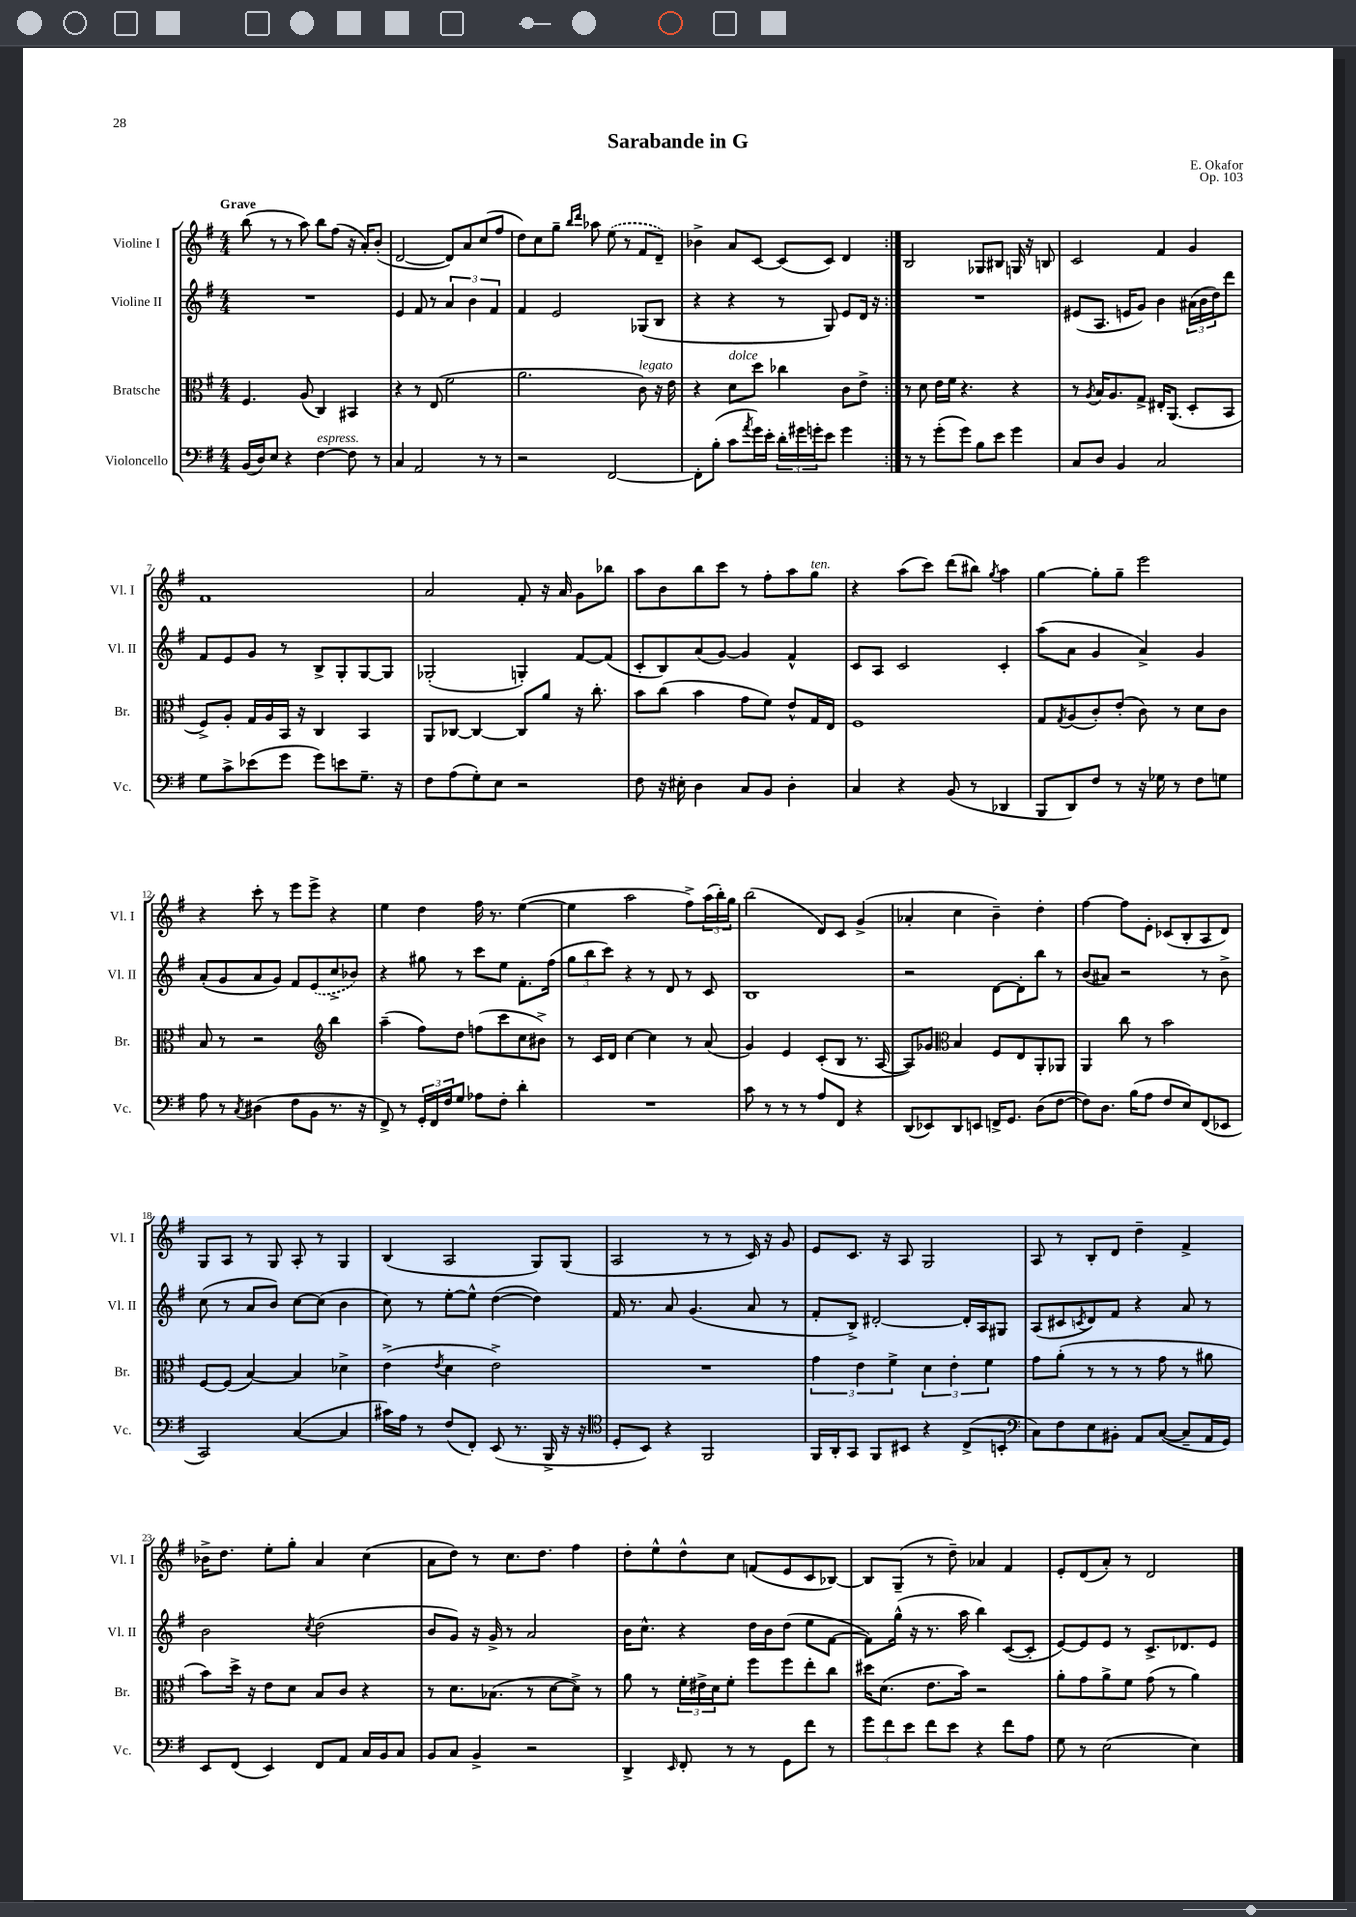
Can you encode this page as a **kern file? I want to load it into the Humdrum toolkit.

**kern	**kern	**kern	**kern
*part4	*part3	*part2	*part1
*staff4	*staff3	*staff2	*staff1
*I"Violoncello	*I"Bratsche	*I"Violine II	*I"Violine I
*I'Vc.	*I'Br.	*I'Vl. II	*I'Vl. I
*clefF4	*clefC3	*clefG2	*clefG2
*k[f#]	*k[f#]	*k[f#]	*k[f#]
*M4/4	*M4/4	*M4/4	*M4/4
=1	=1	=1	=1
!	!	!	!LO:TX:a:B:t=Grave
(16BB/LL	4.F#/	1r	(8bb\
16D/J)	.	.	.
8E/J	.	.	8r
4r	.	.	8r
.	(8A/	.	8aa\)
!LO:TX:a:i:t=espress.	!	!	!
[4F#\	4C/)	.	8bb\L
.	.	.	(8ff#\J
8F#\]	4BB#X/	.	16r
.	.	.	16a'/KL)
8r	.	.	(8b'/J
=2	=2	=2	=2
4C/	4r	4e/	[2d/
2AA/	8r	8f#/	.
.	(8E/	8r	.
.	2f#\	6a/	8d/L])
.	.	.	8a/
.	.	6b\	.
8r	.	.	(8cc/
.	.	6f#/	.
8r	.	.	8ff#/J
=3	=3	=3	=3
2r	2.a\	4f#/	8dd\L)
.	.	.	8cc\
.	.	2e/	8gg~\J
.	.	.	16qqbb/LL
.	.	.	16qqddd/JJ
.	.	.	8aa-X\
[2FF#/	.	.	(8ee\
.	.	.	8r
!	!LO:TX:a:i:t=legato	!	!
.	8c\)	(8G-X/L	8f#/L
.	16r	8B/J	8d~/J)
.	16e\	.	.
=4	=4	=4	=4
8FF#'\L]	4r	4r	4b-X^\
(8B'\J	.	.	.
!	!LO:TX:a:i:t=dolce	!	!
8c\L	8d\L	4r	8a/L
8qa/	.	.	.
16g\L)	8dd\J	.	[8c/J
16e'\JJ	.	.	.
24d'\LL	4cc-X\	8r	(8c/L]
24g#X\	.	.	.
24gn'\J	.	.	.
8e\J	.	8G/)	8c/J)
4g\	8c\L	8e/L	4d/
.	8e^\J	16d/Jk	.
.	.	16r	.
=5:|!	=5:|!	=5:|!	=5:|!
8r	8r	1r	2B/
8r	8d\	.	.
(8g'\L	16e\LL	.	.
.	16f#\JJ	.	.
8g\J)	4.r	.	.
8B\L	.	.	8G-X/L
8e\J	.	.	8B#X/J
4g\	4r	.	16Gn/
.	.	.	16r
.	.	.	8Bn/
=6	=6	=6	=6
8C/L	8r	(8e#X/L	2c/
.	8qA/	.	.
8D/J	16B/KL	8.A/J	.
.	8.A/	.	.
4BB/	.	.	.
.	.	16en/KL	.
.	8G^/J	8g/J)	.
2C/	16E#X'/KL	4b\	4f#/
.	(8.AA/J	.	.
.	8D'/L	(24a#X\LL	4g/
.	.	24b\	.
.	.	24dd\J)	.
.	8BB/J	8ddd\J	.
!!LO:LB:g=z
=7	=7	=7	=7
8G\L	8F#^/L)	8f#/L	1f#
8c^\	8A'/J	8e/	.
(8e-X\	16G/LL	8g/J	.
.	16A/	.	.
8g\J	16BB/JJ	8r	.
.	16r	.	.
8g\L)	4C/	8B^/L	.
8en\	.	8G'/	.
8.G~\J	4BB/	[8G/	.
.	.	8G/J]	.
16r	.	.	.
=8	=8	=8	=8
8F#\L	8AA/L	(2G-X'/	2a/
(8A\	[8C-X/J	.	.
8G'\)	4C-/_	.	.
8E\J	.	.	.
2r	8C-/L]	4Gn'/)	8f#'/
.	8a/J	.	16r
.	.	.	16a/
.	16r	[8f#/L	8g\L
.	8.cc'\	.	.
.	.	(8f#/J]	8bb-X\J
=9	=9	=9	=9
8F#\	8b\L	8c'/L	8aa\L
16r	(8cc\J	8B/)	8b\
16E#X'\	.	.	.
4D\	4b\	(8a/	8bb\
.	.	[8g/J)	8ccc\J
8C/L	8g\L	4g/]	8r
8BB/J	8f#\J)	.	8ff#'\L
4D'\	8e^^/L	4f#^^/	8aa\
!	!	!	!LO:TX:a:i:t=ten.
.	16G/L	.	8gg\J
.	16E/JJ	.	.
=10	=10	=10	=10
4C/	1F#	8c/L	4r
.	.	8A/J	.
4r	.	2c/	(8aa\L
.	.	.	8ccc\J)
(8BB/	.	.	(8ddd\L
8r	.	.	8bb#X\J)
.	.	.	8qgg/
4DD-X/	.	4c'/	4aa\
=11	=11	=11	=11
8BBB/L	8G/L	(8aa\L	[4gg\
.	8qG/	.	.
8DD/)	(8A/	8a\J	.
8F#/J	8c'/)	4g/	8gg'\L]
8r	(8e'/J	.	8gg~\J
16r	8c\)	4a^/)	2eee\
16G-X\	.	.	.
8r	8r	.	.
8F#\L	8d\L	4g/	.
8Gn\J	8c\J	.	.
!!LO:LB:g=z
=12	=12	=12	=12
8A\	8B/	(8a'/L	4r
8r	8r	8g/	.
8qC/	.	.	.
(4D#X\	2r	8a/	8ccc'\
.	.	8g/J)	8r
8F#\L	.	8f#/L	8eee\L
8BB\J	.	(8e/	8eee^\J
*	*clefG2	*	*
8.r	4bb\	8cc^/	4r
.	.	8b-X/J)	.
16r	.	.	.
=13	=13	=13	=13
8FF#^/)	(4aa~\	4r	4ee\
8r	.	.	.
24GG'/LL	8ff#\L)	8gg#X\	4dd\
24FF#/	.	.	.
24F#/J	.	.	.
8G/J	8dd\J	8r	.
8A-X\L	(8ffn\L	8ccc\L	16ff#\
.	.	.	8.r
8F#'\J	8ccc\	8ee\J	.
4d'\	8cc\	8.f#'\L	([4ee\
.	8b#X^\J)	.	.
.	.	(16ff#\Jk	.
=14	=14	=14	=14
1r	8r	12gg\L	4ee\]
.	.	12bb\	.
.	16c/LL	.	.
.	.	12ccc\J)	.
.	16d/JJ	.	.
.	[4cc\	4r	2aa\
.	4cc\]	8r	.
.	.	8d/	.
.	8r	8r	8ff#^\L)
.	(8a/	8c/	(24aa\L
.	.	.	24bb'\)
.	.	.	24gg\JJ
=15	=15	=15	=15
8c\	4g/)	1B	(2bb\
8r	.	.	.
8r	4e/	.	.
8r	.	.	.
8A/L	(8c'/L	.	8d/L)
8FF#/J	8B/J	.	8c/J
4r	8.r	.	(4g^/
.	[16A/	.	.
=16	=16	=16	=16
(8DD/L	8A/L])	2r	4a-X'/
8EE-X/)	8g-X/J	.	.
*	*clefC3	*	*
8DD/	4B/	.	4cc\
8EEn/J	.	.	.
16FFn^/KL	8F#/L	[8d\L	4b~\)
8.GG/J	.	.	.
.	8E/	8d'\]	.
(8D\L	8AA'/	8bb\J	4dd'\
[8F#\J	8AA-X/J	8r	.
=17	=17	=17	=17
8F#\L])	4AA/	(8b/L	[4ff#\
8.D\J	.	8a#X/J)	.
.	8cc\	2r	8ff#\L]
(16B\KL	.	.	.
8A\J	8r	.	8e'\J
8F#/L	2b\	.	(8c-X/L
8E/)	.	.	8B'/
(8FF#/	.	8r	8A/
8EE-X/J	.	8b^\	8d/J)
!!LO:LB:g=z
=18	=18	=18	=18
2CC/)	[8F#/L	(8cc\	8G/L
.	(8F#/J]	8r	8A/J
.	[4B/)	8a/L	8r
.	.	8b/J)	8G/
([4C/	4B/]	[8cc\L	8A'/
.	.	(8cc\J]	8r
4C/]	4d-X^\	4b\	4G/
=19	=19	=19	=19
16c#X\LL)	(4e^\	8cc\)	(4B/
16A\JJ	.	.	.
8r	.	8r	.
.	8qe/	.	.
(8F#/L	4d\	[8ee'\L	2A/
8FF#'/J)	.	8ee^^\J]	.
(8EE/	2e^\)	([4dd\	.
8.r	.	.	.
.	.	4dd\])	8G/L)
16BBB^/	.	.	.
16r	.	.	(8G/J
16r	.	.	.
=20	=20	=20	=20
*clefC4	*	*	*
8D'/L	1r	16f#/	2A/
.	.	8.r	.
8BB/J)	.	.	.
4r	.	8a/	.
.	.	(4.g/	.
2FF#/	.	.	8r
.	.	.	8r
.	.	8a/	16c/)
.	.	.	16r
.	.	8r	8g/
=21	=21	=21	=21
16FF#/LL	6g\	8f#'/L	8e/L
16AA'/J	.	.	.
8GG/J	.	8B^/J)	8.c/J
.	6e\	.	.
8FF#/L	.	[2d#X'/	.
.	.	.	16r
.	6f#^\	.	.
8BB#X/J	.	.	8A/
4r	6d\	.	2G/
.	6e'\	.	.
(8C^/L	.	16d#'/LL]	.
.	.	16A/J	.
.	6f#\	.	.
8BBn'/J	.	8G#X/J	.
=22	=22	=22	=22
*clefF4	*	*	*
8C\L)	8g\L	(8A/L	8A/
8F#\	(8a'\J	8c#X/	8r
.	.	8qcn/	.
8E\	8r	8d/)	8B'/L
8BB#X'\J	8r	8f#/J	8d/J
8AA/L	8r	4r	4dd~\
([8C/J	8g\	.	.
8C~/L]	8r	8a/	4f#^/
16AA/L	8a#X\	8r	.
16GG/JJ)	.	.	.
!!LO:LB:g=z
=23	=23	=23	=23
8EE/L	8b\L)	2b\	16b-X^\KL
.	.	.	8.dd\J
(8FF#/J	16dd^\Jk	.	.
.	16r	.	.
4EE/)	8e\L	.	8ee'\L
.	8d\J	.	8gg'\J
.	.	8qcc/	.
8FF#/L	8B/L	(2dd\	4a/
8AA/J	8c/J	.	.
16C/LL	4r	.	(4cc\
16BB/J	.	.	.
8C/J	.	.	.
=24	=24	=24	=24
8BB/L	8r	8b/L	8a\L
8C/J	8.d\L	8g/J)	8dd\J)
4BB^/	.	16r	8r
.	(8.B-X\J	16g^/	.
.	.	8r	8.cc\L
2r	8r	2a/	.
.	.	.	8.dd\J
.	[8d\L	.	.
.	8d^\J])	.	4ff#\
.	8r	.	.
=25	=25	=25	=25
4DD^/	8a\	16b\KL	8dd'\L
.	.	8.cc^^\J	.
.	8r	.	8ee^^\
16qqEE/	.	.	.
8FF#'/	24f#'\LL	4r	8dd^^\
.	24e#X^\	.	.
.	24d\J	.	.
8r	8f#'\J	.	8cc\J
8r	8ff#\L	16dd\LL	(8fn/L
.	.	16b\J	.
8GG\L	8ff#\	(8dd\J	8e/
8f#\J	8ee'\	8ee\L	8c/
8r	8cc\J	[8f#\J	[8B-X/J)
=26	=26	=26	=26
12g\L	16dd#X\KL	8f#\L])	8B-/L]
.	(8.d\J	.	.
12f#\	.	.	.
.	.	(16gg^^\Jk	(8G~/J
12e\J	.	.	.
.	.	16r	.
8f#\L	8.e\L	8.r	8r
8e\J	.	.	8dd~\)
.	16b\Jk)	16aa\	.
4r	2r	4bb\)	4a-X/
8f#\L	.	([8c/L	4f#/
8A\J	.	8c'/J]	.
=27	=27	=27	=27
8G\	8a'\L	[8e/L)	8e'/L
8r	8g\	8e/]	(8d/
(2E\	8a^\	8e/J	8a'/J)
.	8f#\J	8r	8r
.	(8g\	8.c^/L	2d/
.	8r	.	.
.	.	8.d-X/	.
4E\)	4a\)	.	.
.	.	8e/J	.
==	==	==	==
*-	*-	*-	*-
